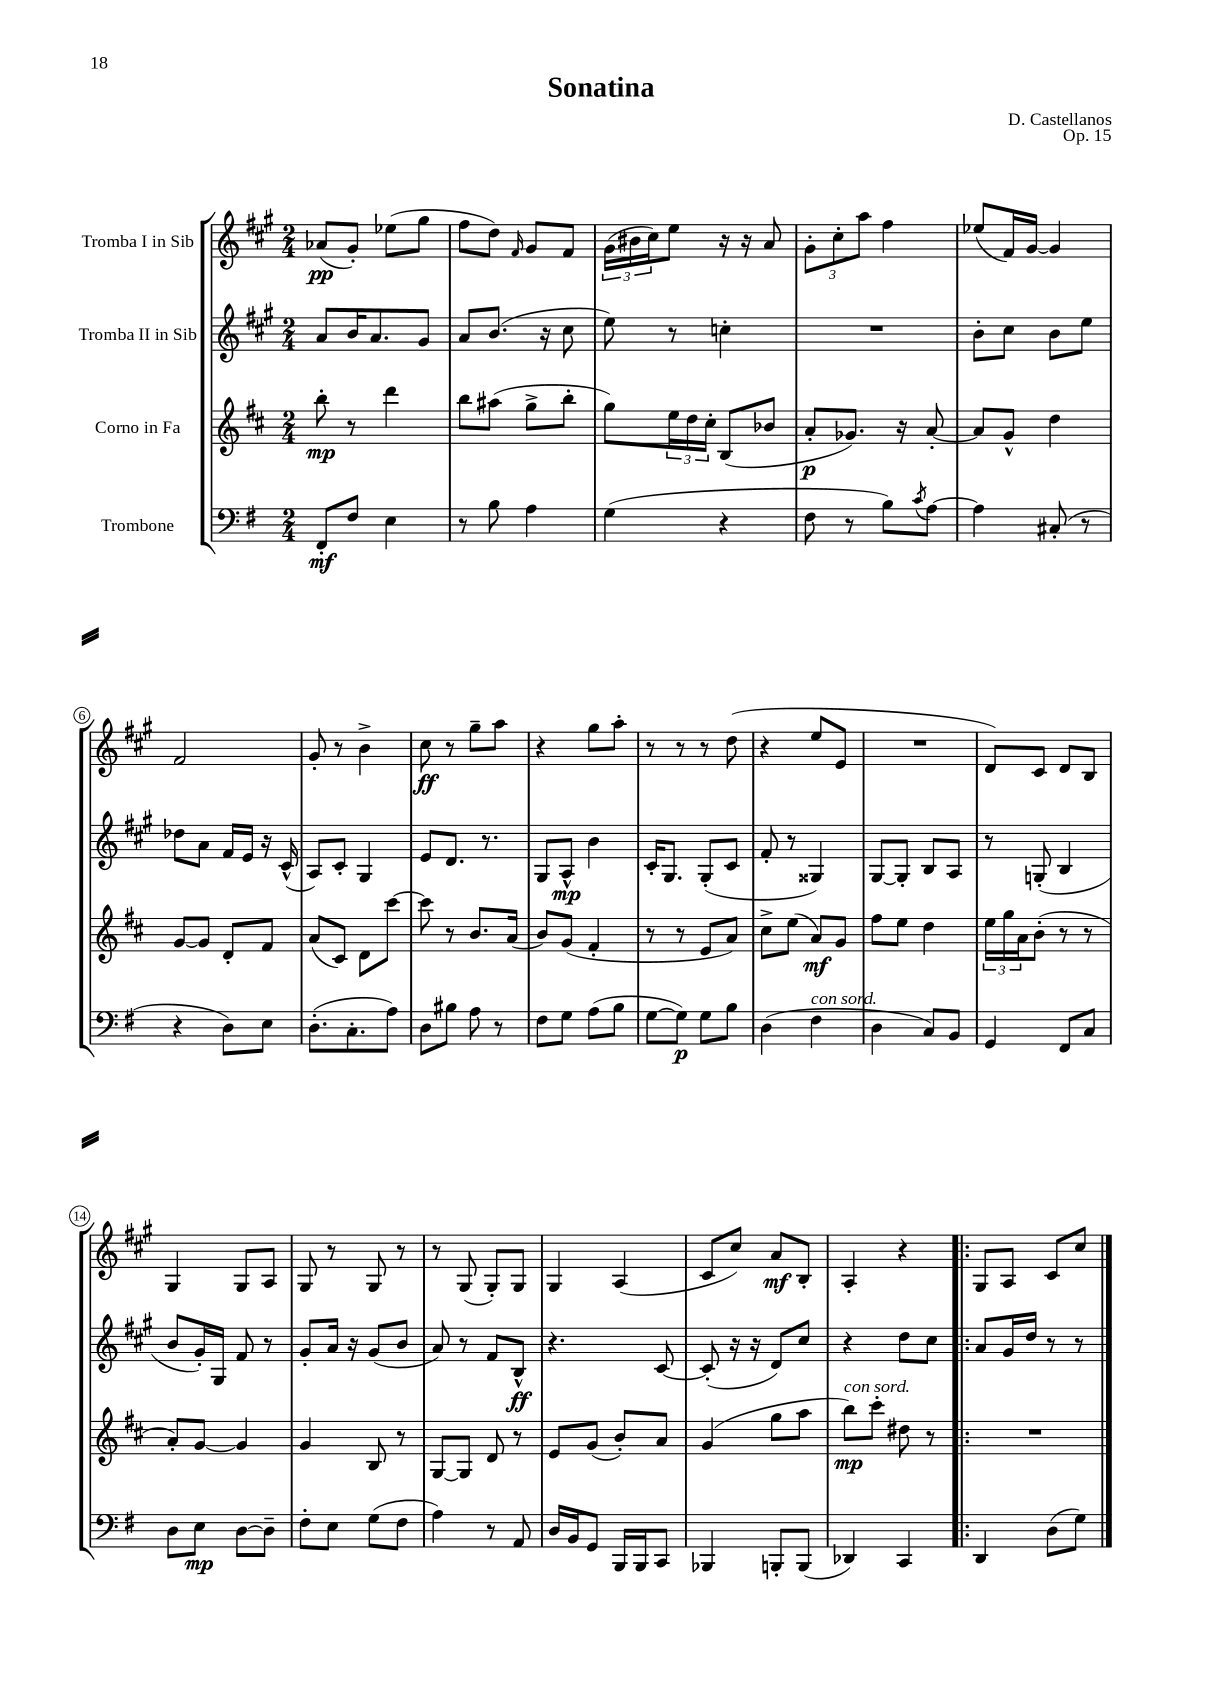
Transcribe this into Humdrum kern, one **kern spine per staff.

**kern	**dynam	**kern	**dynam	**kern	**dynam	**kern	**dynam
*part4	*part4	*part3	*part3	*part2	*part2	*part1	*part1
*staff4	*staff4	*staff3	*staff3	*staff2	*staff2	*staff1	*staff1
*I"Trombone	*	*I"Corno in Fa	*	*I"Tromba II in Sib	*	*I"Tromba I in Sib	*
*clefF4	*	*clefG2	*	*clefG2	*	*clefG2	*
*k[f#]	*	*k[f#c#]	*	*k[f#c#g#]	*	*k[f#c#g#]	*
*M2/4	*	*M2/4	*	*M2/4	*	*M2/4	*
=1	=1	=1	=1	=1	=1	=1	=1
8FF#'/L	mf	8bb'\	mp	8a/L	.	(8a-X/L	pp
8F#/J	.	8r	.	16b/K	.	8g#'/J)	.
.	.	.	.	8.a/	.	.	.
4E\	.	4ddd\	.	.	.	(8ee-X\L	.
.	.	.	.	8g#/J	.	8gg#\J	.
=2	=2	=2	=2	=2	=2	=2	=2
8r	.	8bb\L	.	8a/L	.	8ff#\L	.
8B\	.	(8aa#X\J	.	(8.b/J	.	8dd\J)	.
.	.	.	.	.	.	16qqf#/	.
4A\	.	8gg^\L	.	.	.	8g#/L	.
.	.	.	.	16r	.	.	.
.	.	8bb'\J	.	8cc#\	.	8f#/J	.
=3	=3	=3	=3	=3	=3	=3	=3
(4G\	.	8gg\L)	.	8ee\)	.	(24g#\LL	.
.	.	.	.	.	.	24b#X\	.
.	.	.	.	.	.	24cc#\J)	.
.	.	24ee\L	.	8r	.	8ee\J	.
.	.	24dd\	.	.	.	.	.
.	.	24cc#'\JJ	.	.	.	.	.
4r	.	(8B/L	.	4ccn'\	.	16r	.
.	.	.	.	.	.	16r	.
.	.	8b-X/J	.	.	.	8a/	.
=4	=4	=4	=4	=4	=4	=4	=4
8F#\	.	8a'/L	p	2r	.	12g#'\L	.
.	.	.	.	.	.	12cc#'\	.
8r	.	8.g-X/J)	.	.	.	.	.
.	.	.	.	.	.	12aa\J	.
8B\L)	.	.	.	.	.	4ff#\	.
.	.	16r	.	.	.	.	.
8qc/	.	.	.	.	.	.	.
[8A\J	.	[8a'/	.	.	.	.	.
=5	=5	=5	=5	=5	=5	=5	=5
4A\]	.	8a/L]	.	8b'\L	.	(8ee-X/L	.
.	.	8g^^/J	.	8cc#\J	.	16f#/L)	.
.	.	.	.	.	.	[16g#/JJ	.
(8C#X'/	.	4dd\	.	8b\L	.	4g#/]	.
8r	.	.	.	8ee\J	.	.	.
!!LO:LB:g=z
=6	=6	=6	=6	=6	=6	=6	=6
4r	.	[8g/L	.	8dd-X\L	.	2f#/	.
.	.	8g/J]	.	8a\J	.	.	.
8D\L)	.	8d'/L	.	16f#/LL	.	.	.
.	.	.	.	16e/JJ	.	.	.
8E\J	.	8f#/J	.	16r	.	.	.
.	.	.	.	(16c#^^/	.	.	.
=7	=7	=7	=7	=7	=7	=7	=7
(8.D'\L	.	(8a/L	.	8A/L)	.	8g#'/	.
.	.	8c#/J)	.	8c#'/J	.	8r	.
8.C'\	.	.	.	.	.	.	.
.	.	8d\L	.	4G#/	.	4b^\	.
8A\J)	.	[8ccc#\J	.	.	.	.	.
=8	=8	=8	=8	=8	=8	=8	=8
8D\L	.	8ccc#\]	.	8e/L	.	8cc#\	ff
8B#X\J	.	8r	.	8.d/J	.	8r	.
8A\	.	8.b/L	.	.	.	8gg#~\L	.
.	.	.	.	8.r	.	.	.
8r	.	.	.	.	.	8aa\J	.
.	.	(16a/Jk	.	.	.	.	.
=9	=9	=9	=9	=9	=9	=9	=9
8F#\L	.	8b/L)	.	8G#/L	.	4r	.
8G\J	.	(8g/J	.	8A^^/J	mp	.	.
(8A\L	.	4f#'/	.	4b\	.	8gg#\L	.
8B\J	.	.	.	.	.	8aa'\J	.
=10	=10	=10	=10	=10	=10	=10	=10
[8G\L	.	8r	.	16c#'/KL	.	8r	.
.	.	.	.	8.G#/J	.	.	.
8G\J])	p	8r	.	.	.	8r	.
8G\L	.	8e/L	.	(8G#'/L	.	8r	.
8B\J	.	8a/J)	.	8c#/J	.	(8dd\	.
=11	=11	=11	=11	=11	=11	=11	=11
(4D\	.	8cc#^\L	.	8f#'/	.	4r	.
.	.	(8ee\J	.	8r	.	.	.
!LO:TX:a:i:t=con sord.	!	!	!	!	!	!	!
4F#\	.	8a/L)	mf	4G##X/)	.	8ee/L	.
.	.	8g/J	.	.	.	8e/J	.
=12	=12	=12	=12	=12	=12	=12	=12
4D\	.	8ff#\L	.	[8G#/L	.	2r	.
.	.	8ee\J	.	8G#'/J]	.	.	.
8C/L)	.	4dd\	.	8B/L	.	.	.
8BB/J	.	.	.	8A/J	.	.	.
=13	=13	=13	=13	=13	=13	=13	=13
4GG/	.	24ee\LL	.	8r	.	8d/L)	.
.	.	24gg\	.	.	.	.	.
.	.	24a\J	.	.	.	.	.
.	.	(8b'\J	.	(8Gn'/	.	8c#/J	.
8FF#/L	.	8r	.	4B/	.	8d/L	.
8C/J	.	8r	.	.	.	8B/J	.
!!LO:LB:g=z
=14	=14	=14	=14	=14	=14	=14	=14
8D\L	.	8a'/L)	.	8b/L	.	4G#/	.
8E\J	mp	[8g/J	.	16g#'/L)	.	.	.
.	.	.	.	16G#/JJ	.	.	.
[8D\L	.	4g/]	.	8f#/	.	8G#/L	.
8D~\J]	.	.	.	8r	.	8A/J	.
=15	=15	=15	=15	=15	=15	=15	=15
8F#'\L	.	4g/	.	8g#'/L	.	8G#/	.
8E\J	.	.	.	16a/Jk	.	8r	.
.	.	.	.	16r	.	.	.
(8G\L	.	8B/	.	(8g#/L	.	8G#/	.
8F#\J	.	8r	.	8b/J	.	8r	.
=16	=16	=16	=16	=16	=16	=16	=16
4A\)	.	[8G/L	.	8a/)	.	8r	.
.	.	8G/J]	.	8r	.	(8G#/	.
8r	.	8d/	.	8f#/L	.	8G#'/L)	.
8AA/	.	8r	.	8B^^/J	ff	8G#/J	.
=17	=17	=17	=17	=17	=17	=17	=17
16D/LL	.	8e/L	.	4.r	.	4G#/	.
16BB/J	.	.	.	.	.	.	.
8GG/J	.	(8g/J	.	.	.	.	.
16BBB/LL	.	8b'/L)	.	.	.	(4A/	.
16BBB/J	.	.	.	.	.	.	.
8CC/J	.	8a/J	.	[8c#/	.	.	.
=18	=18	=18	=18	=18	=18	=18	=18
4BBB-X/	.	(4g/	.	(8c#'/]	.	8c#/L	.
.	.	.	.	16r	.	8cc#/J)	.
.	.	.	.	16r	.	.	.
8BBBn'/L	.	8gg\L	.	8d/L)	.	8a/L	mf
(8BBB/J	.	8aa\J	.	8cc#/J	.	8B'/J	.
=19	=19	=19	=19	=19	=19	=19	=19
!	!	!LO:TX:a:i:t=con sord.	!	!	!	!	!
4DD-X/)	.	8bb\L)	mp	4r	.	4A'/	.
.	.	8ccc#'\J	.	.	.	.	.
4CC/	.	8dd#X\	.	8dd\L	.	4r	.
.	.	8r	.	8cc#\J	.	.	.
=20!|:	=20!|:	=20!|:	=20!|:	=20!|:	=20!|:	=20!|:	=20!|:
4DD/	.	2r	.	8a/L	.	8G#/L	.
.	.	.	.	16g#/L	.	8A/J	.
.	.	.	.	16dd/JJ	.	.	.
(8D\L	.	.	.	8r	.	8c#/L	.
8G\J)	.	.	.	8r	.	8cc#/J	.
==	==	==	==	==	==	==	==
*-	*-	*-	*-	*-	*-	*-	*-
